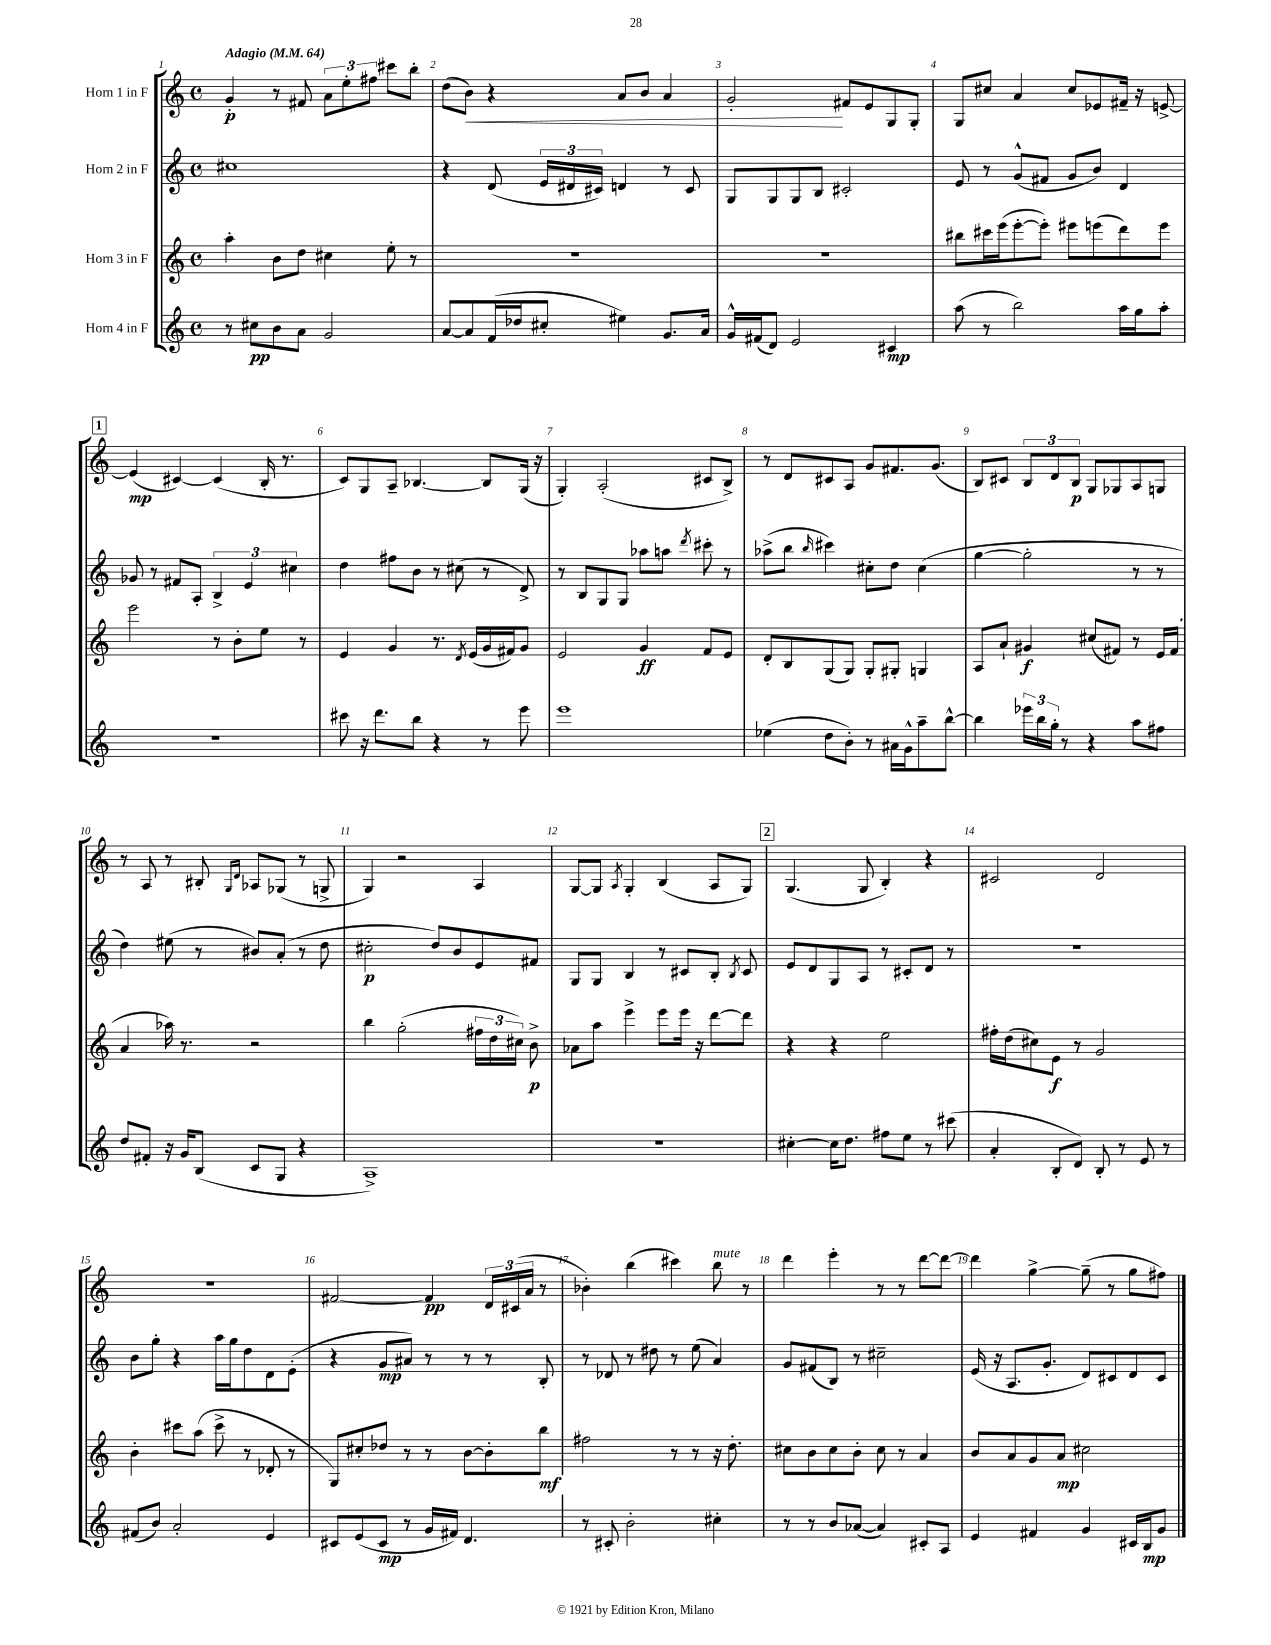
<<
\new StaffGroup <<
\new Staff = "s0" \with { instrumentName = "Horn 1 in F" } {
    \clef treble \key c \major \defaultTimeSignature \time 4/4 \tempo "Adagio" 4 = 64
    \autoBeamOff g'4-.\p r8 fis'8 \tuplet 3/2 { a'8[ e''8-. fis''8] } cis'''8[ b''8]-. |
    d''8[( b'8]\<) r4 a'8[ b'8] a'4 |
    g'2-.\! fis'8[ e'8 g8 g8]-. |
    g8[ cis''8] a'4 cis''8[ ees'8 fis'16]-- r16 e'8~-> |
    \mark \markup { \box "1" } e'4\mp( cis'4~) cis'4( b16-. r8. |
    c'8[) g8 a8]-- bes4.~ bes8[ g16]( r16 |
    g4-.) a2-.( cis'8[ b8]->) |
    r8 d'8[ cis'8 a8] g'8[ fis'8. g'8.]( |
    b8[) cis'8] \tuplet 3/2 { b8[ d'8 b8]\p } g8[ ges8 a8 g8] |
    r8 a8 r8 bis8-. \grace { g16[ d'16] } aes8[ ges8]( r8 g8-> |
    g4) r2 a4 |
    g8[~ g8] \acciaccatura { a8 } g4-. b4( a8[ g8]) |
    \mark \markup { \box "2" } g4.( g8 b4-.) r4 |
    cis'2 d'2 |
    R1 |
    fis'2~ fis'4\pp \tuplet 3/2 { d'16[ cis'16( a'16] } r8 |
    bes'4-.) b''4( cis'''4) b''8^\markup { \italic "mute" } r8 |
    d'''4 e'''4-. r8 r8 d'''8[~ d'''8]~ |
    d'''4 g''4~-> g''8--( r8 g''8[ fis''8]) \bar "|." |
}
\new Staff = "s1" \with { instrumentName = "Horn 2 in F" } {
    \clef treble \key c \major \defaultTimeSignature \time 4/4
    \autoBeamOff cis''1 |
    r4 d'8( \tuplet 3/2 { e'16[ dis'16 cis'16]) } d'4 r8 cis'8 |
    g8[ g8 g8 b8] cis'2-. |
    e'8 r8 g'8[-^( fis'8] g'8[ b'8]) d'4 |
    \mark \markup { \box "1" } ges'8 r8 fis'8[ a8]-. \tuplet 3/2 { b4-> e'4 cis''4 } |
    d''4 fis''8[ b'8] r8 cis''8( r8 d'8->) |
    r8 b8[ g8 g8] aes''8[ a''8] \acciaccatura { d'''8 } cis'''8-. r8 |
    aes''8[->( b''8] \grace { b''16 } cis'''4) cis''8[-. d''8] cis''4( |
    g''4~ g''2-. r8 r8 |
    d''4) eis''8( r8 bis'8[) a'8]-.( r8 d''8 |
    cis''2-.\p d''8[) b'8 e'8 fis'8] |
    g8[ g8] b4 r8 cis'8[ b8]-. \acciaccatura { b8 } cis'8 |
    \mark \markup { \box "2" } e'8[ d'8 g8 a8] r8 cis'8[-. d'8] r8 |
    R1 |
    b'8[ g''8]-. r4 a''16[ g''16 d''8 d'8 e'8]-.( |
    r4 g'8[\mp ais'8]) r8 r8 r8 b8-. |
    r8 des'8 r8 dis''8 r8 e''8( a'4) |
    g'8[ fis'8( b8]) r8 cis''2-- |
    e'16( r16 a8.[ g'8.]-. d'8[) cis'8 d'8 cis'8] \bar "|." |
}
\new Staff = "s2" \with { instrumentName = "Horn 3 in F" } {
    \clef treble \key c \major \defaultTimeSignature \time 4/4
    \autoBeamOff a''4-. b'8[ d''8] cis''4 e''8-. r8 |
    R1 |
    R1 |
    bis''8[ cis'''16 e'''16( e'''8~-. e'''8]-.) eis'''8[ e'''8( d'''8) e'''8] |
    \mark \markup { \box "1" } e'''2 r8 b'8[-. e''8] r8 |
    e'4 g'4 r8. \acciaccatura { d'8 } e'16[( g'16 fis'16) g'8] |
    e'2 g'4\ff f'8[ e'8] |
    d'8[-. b8 g8( g8]) g8[-. gis8]-. g4 |
    a8[ a'8]-! gis'4\f cis''8[( fis'8]) r8 e'16[ fis'16]( |
    a'4 aes''16) r8. r2 |
    b''4 g''2-.( \tuplet 3/2 { fis''16[ d''16 cis''16]) } b'8->\p |
    aes'8[ a''8] e'''4-> e'''8[ e'''16] r16 d'''8[~ d'''8] |
    \mark \markup { \box "2" } r4 r4 e''2 |
    fis''16[-. d''16( cis''8) e'8]\f r8 g'2 |
    b'4-. cis'''8[ a''8]( cis'''8-> r8 des'8-. r8 |
    g8[) cis''8-. des''8] r8 r8 b'8[~ b'8-. b''8]\mf |
    fis''2 r8 r8 r16 d''8.-. |
    cis''8[ b'8 cis''8 b'8]-. cis''8 r8 a'4 |
    b'8[ a'8 g'8 a'8]\mp cis''2 \bar "|." |
}
\new Staff = "s3" \with { instrumentName = "Horn 4 in F" } {
    \clef treble \key c \major \defaultTimeSignature \time 4/4
    \autoBeamOff r8 cis''8[\pp b'8 a'8] g'2 |
    a'8[~ a'8 f'16( des''16 cis''8]-. eis''4) g'8.[ a'16] |
    g'16[-^ fis'16( d'8]) e'2 cis'4\mp |
    a''8( r8 b''2) a''16[ g''16 a''8]-. |
    \mark \markup { \box "1" } R1 |
    cis'''8 r16 d'''8.[ b''8] r4 r8 e'''8 |
    e'''1 |
    ees''4( d''8[ b'8]-.) r8 ais'16[ g'16-^ a''8-- b''8]~-^ |
    b''4 \tuplet 3/2 { ees'''16[ b''16 g''16]-. } r8 r4 a''8[ fis''8] |
    d''8[ fis'8]-. r16 g'16[ b8]( c'8[ g8] r4 |
    a1->) |
    R1 |
    \mark \markup { \box "2" } cis''4~-. cis''16[ d''8.] fis''8[ e''8] r8 cis'''8( |
    a'4-. b8[-. d'8]) b8-. r8 e'8 r8 |
    fis'8[( b'8]) a'2-. e'4 |
    cis'8[ e'8( cis'8]\mp r8 g'16[ fis'16]) d'4. |
    r8 cis'8-. b'2-. cis''4-. |
    r8 r8 b'8[ aes'8]~( aes'4) cis'8[-. a8] |
    e'4 fis'4 g'4 cis'16[ b16\mp g'8] \bar "|." |
}
>>
>>
\layout { \context { \Score \override BarNumber.break-visibility = ##(#f #t #t) barNumberVisibility = #all-bar-numbers-visible } }
